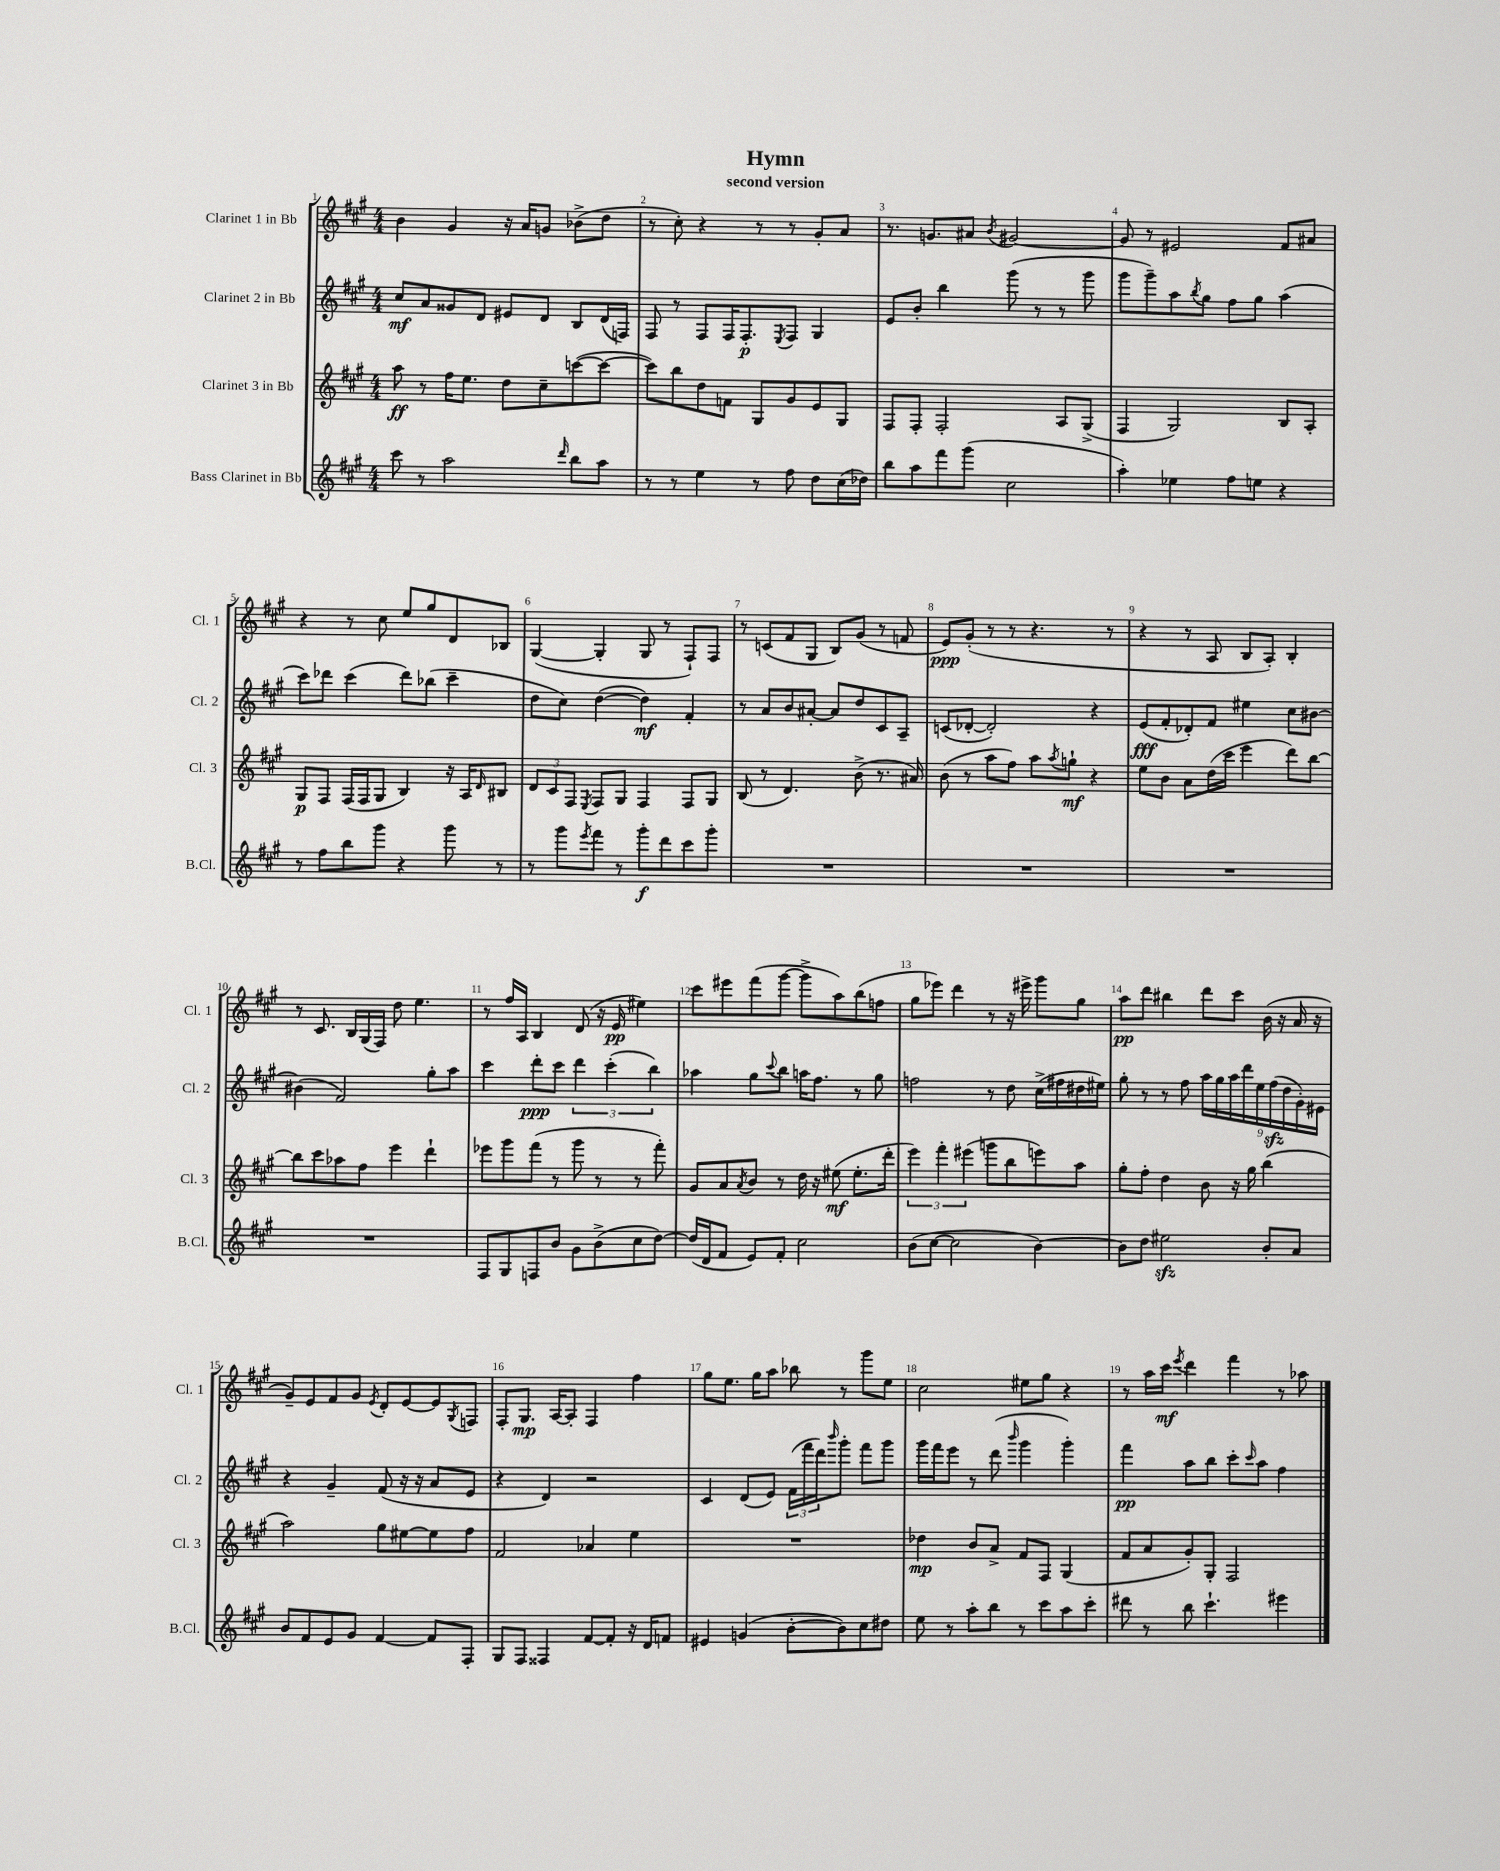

**kern	**kern	**kern	**kern
*staff4	*staff3	*staff2	*staff1
*clefG2	*clefG2	*clefG2	*clefG2
*k[f#c#g#]	*k[f#c#g#]	*k[f#c#g#]	*k[f#c#g#]
*M4/4	*M4/4	*M4/4	*M4/4
8ccc#\	8aa\	8cc#/L	4b\
8r	8r	8a/	.
2aa\	16ff#\LK	8g##/	4g#/
.	8.ee\J	.	.
.	.	8d/J	.
.	8dd\L	8e#/L	16r
.	.	.	16a/LK
.	8cc#~\	8d/J	8g/J
16qqddd/	.	.	.
8bb\L	([8ccc\	8B/L	(8b-^\L
8aa\J	8ccc\_J	(16d/L	8dd\J
.	.	16F/JJ)	.
=	=	=	=
8r	8ccc\]L)	8F#/	8r
8r	8bb\	8r	8cc#'\)
4ee\	8dd\	8F#/L	4r
.	8f\J	16F#/K	.
.	.	8.F#'/	.
8r	8G#/L	.	8r
.	.	8qE/	.
8ff#\	8g#/	8F#/J	8r
8dd\L	8e/	4G#/	8g#'/L
(16cc#\L	8G#/J	.	8a/J
16dd-\JJ)	.	.	.
=	=	=	=
8bb\L	8F#/L	8e/L	8.r
8aa\	8F#'/J	8b'/J	.
.	.	.	8.g/L
8fff#\	2F#'/	4bb\	.
(8ggg#\J	.	.	8a#/J
.	.	.	8qb/
2cc#\	.	(8ggg#\	[2g#/
.	.	8r	.
.	8A/L	8r	.
.	(8G#^/J	8ggg#\	.
=	=	=	=
4aa'\)	4F#/	8ggg#\L	8g#/]
.	.	8ggg#~\)	8r
4ee-\	2G#/)	8aa\	2e#/
.	.	8qbb/	.
.	.	8gg#\J	.
8ff#\L	.	8ff#\L	.
8ee\J	.	8gg#\J	.
4r	8B/L	(4aa\	8f#/L
.	8A'/J	.	8a#/J
=	=	=	=
8r	8G#/L	8ccc#\L)	4r
8ff#\L	8F#/J	8ddd-\J	.
8bb\	(16F#/LL	(4ccc#\	8r
.	16F#/J	.	.
8ggg#\J	8G#/J	.	8cc#\
4r	4B/)	8ddd-\L)	8ee/L
.	.	(8bb-\J	8gg#/
8ggg#\	16r	4ccc#~\	8d/
.	16A/LK	.	.
.	16qqd/	.	.
8r	8B#/J	.	8B-/J
=	=	=	=
8r	12d/L	8dd\L	([4G#/
.	12c#/	.	.
8ggg#\L	.	8cc#\J)	.
.	12F#/J	.	.
8qeee/	8qE/	.	.
8fff#\J	8F#/L	([4dd\	4G#'/]
8r	8G#/J	.	.
8ggg#'\L	4F#/	4dd\])	8G#/
8ddd\	.	.	8r
8ccc#\	8F#/L	4f#'/	8F#`/L)
8ggg#'\J	8G#/J	.	8F#/J
=	=	=	=
1r	(8B/	8r	8r
.	8r	8a/L	(8c/L
.	4.d/)	8b/	8f#/
.	.	[8a#'/J	8G#/J
.	.	8a#/]L	8B/L)
.	(8b^\	8dd/	(8g#/J
.	8.r	8c#/	8r
.	.	8A~/J	8f/
.	16a#/)	.	.
=	=	=	=
1r	(8b\	(8c/L	8e/L)
.	8r	[8d-'/J	(8g#'/J
.	8aa\L	2d-'/])	8r
.	8ff#\J)	.	8r
.	8aa\L	.	4.r
.	8qaa/	.	.
.	8gg`\J	.	.
.	4r	4r	.
.	.	.	8r
=	=	=	=
1r	8ee\L	(8e/L	4r
.	8b\J	8f#'/	.
.	8a\L	8d-'/)	8r
.	(16dd\L	8f#/J	8A/
.	16ccc#\JJ	.	.
.	4eee\	4ee#\	8B/L
.	.	.	8A'/J)
.	8ddd\L)	8cc#\L	4B'/
.	[8bb\J	[8b#\J	.
=	=	=	=
1r	8bb\]L	(4b#\]	8r
.	8ccc#\	.	8.c#/
.	8aa-\	2f#/)	.
.	.	.	16B/LL
.	8ff#\J	.	(16G#/
.	.	.	16F#/JJ)
.	4eee\	.	8dd\
.	.	.	4.ee\
.	4ddd`\	8gg#'\L	.
.	.	8aa\J	.
=	=	=	=
8F#/L	8eee-\L	4ccc#\	8r
8G#/	8ggg#\	.	16ff#/LL
.	.	.	16A/JJ
8F/	(8fff#\J	8ddd'\L	4B/
8b/J	8r	8ccc#\J	.
8g#\L	8ggg#\	6ddd\	(8d/
(8b^\	8r	.	16r
.	.	(6ccc#'\	.
.	.	.	16e/
8cc#\	8r	.	4ee#\)
.	.	6bb\)	.
[8dd\J)	8fff#'\)	.	.
=	=	=	=
(16dd/]LL	8g#/L	4aa-\	8ccc#\L
16d/J	.	.	.
8f#/J	8a/	.	8eee#\
.	8qa/	.	.
8e/L)	8b/J	8gg#\L	(8fff#\
.	.	8qqccc#/	.
8f#'/J	8r	8bb\J	[8ggg#\J
2cc#\	16dd\	16aa\LK	8ggg#^\]L
.	16r	8.ff#\J	.
.	(8ee#\	.	8aa\)
.	8.ee#'\L	8r	(8bb\
.	.	8gg#\	8ff\J
.	16ddd'\Jk	.	.
=	=	=	=
(8b\L	6eee\)	2ff\	8gg#\L
[8cc#\J	.	.	8eee-\J)
.	6fff#'\	.	.
2cc#\]	.	.	4ddd\
.	(6eee#\	.	.
.	8ggg\L	8r	8r
.	8bb\	8dd\	16r
.	.	.	16eee#^\
[4b\)	8eee\)	(16cc#^\LL	8ggg#\L
.	.	16ff#\	.
.	8aa\J	16dd#\	8gg#\J
.	.	16ee#\JJ)	.
=	=	=	=
8b\]L	8gg#'\L	8gg#'\	8aa\L
8dd\J	8ff#'\J	8r	8ddd\J
2ee#\	4dd\	8r	4bb#\
.	.	8ff#\	.
.	8b\	18aa\LL	8ddd\L
.	.	18gg#\	.
.	.	18aa\	.
.	16r	.	8ccc#\J
.	.	18ddd\	.
.	16gg#\	.	.
.	.	18ee\	.
8b'/L	(4bb\	.	(16b\
.	.	(18ff#\	.
.	.	.	16r
.	.	18dd\	.
8a/J	.	.	16a/
.	.	18g#'\)	.
.	.	.	16r
.	.	18e#\JJ	.
=	=	=	=
8b/L	2aa\)	4r	8g#~/L)
8f#/	.	.	8e/
8e/	.	4g#~/	8f#/
8g#/J	.	.	8g#/J
.	.	.	8qe/
[4f#/	8gg#\L	(8f#/	8d'/L
.	[8ee#\	16r	[8e/
.	.	16r	.
8f#/]L	8ee#\]	8a/L	8e/]
.	.	.	8qG#/
8F#'/J	8ff#\J	8e/J	8F/J
=	=	=	=
8G#/L	2f#/	4r	8F#'/L
8F#/J	.	.	8.G#/J
4F##/	.	4d/)	.
.	.	.	[16A/LK
.	.	.	8A'/]J
[8f#/L	4a-/	2r	4F#/
8f#'/]J	.	.	.
16r	4ee\	.	4ff#\
16d/LK	.	.	.
8f/J	.	.	.
=	=	=	=
4e#/	1r	4c#/	8gg#\L
.	.	.	8.ee\J
(4g/	.	(8d/L	.
.	.	.	16gg#\LK
.	.	8e/J)	8aa\J
[8b'\L	.	(24f#\LL	8bb-\
.	.	24fff#\	.
.	.	24ddd\J)	.
.	.	16qqbbb/	.
8b\])	.	8ggg#'\J	8r
8cc#\	.	8fff#\L	8ggg#\L
8dd#\J	.	8ggg#\J	8ee\J
=	=	=	=
8ee\	4dd-\	16ggg#\LL	2cc#\
.	.	16fff#\J	.
8r	.	8eee\J	.
8aa'\L	8b/L	8r	.
8bb\J	8a^/J	(8ddd\	.
.	.	16qqbbb/	.
8r	8f#/L	4ggg#\	8ee#\L
8ccc#\L	8F#/J	.	8gg#\J
8aa\	(4G#/	4ggg#'\)	4r
8ccc#'\J	.	.	.
=	=	=	=
8ddd#\	8f#/L	4fff#\	8r
8r	8a/	.	16aa\LL
.	.	.	16ccc#\JJ
.	.	.	8qeee/
8bb\	8g#'/)	8aa\L	4ddd\
4.ccc#`\	8G#'/J	8bb\J	.
.	2F#/	8ccc#'\L	4fff#\
.	.	16qqccc#/	.
.	.	8aa\J	.
4eee#\	.	4ff#\	8r
.	.	.	8aa-\
==	==	==	==
*-	*-	*-	*-
